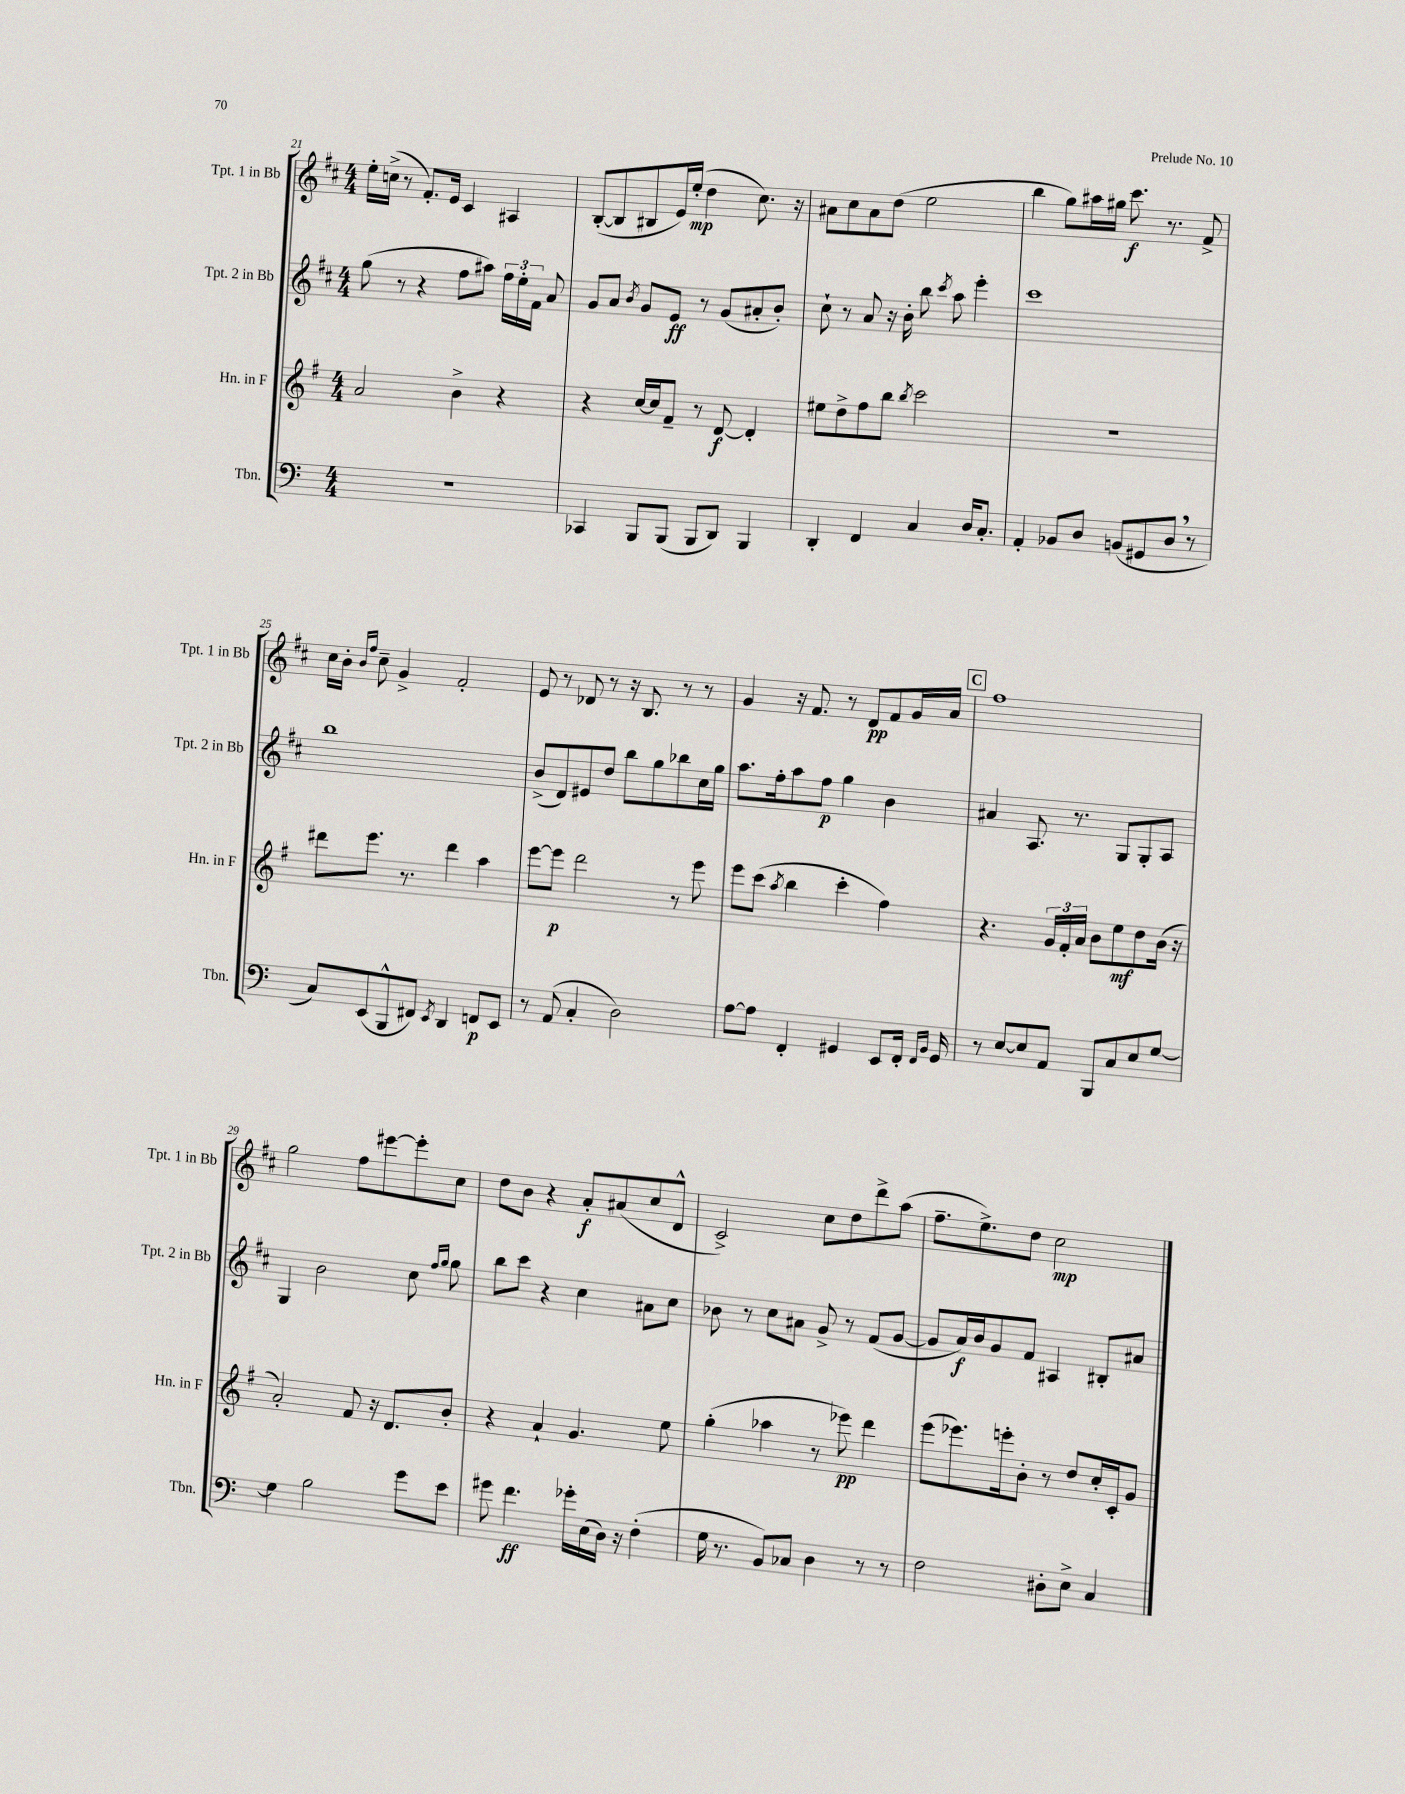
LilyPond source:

<<
\new StaffGroup <<
\new Staff = "s0" \with { instrumentName = "Tpt. 1 in Bb" shortInstrumentName = "Tpt. 1 in Bb" } {
    \clef treble \key d \major \numericTimeSignature \time 4/4
    \autoBeamOff e''16[-. c''16]->( r8 fis'8.[-.) e'16] cis'4 ais4 |
    b8[~-.( b8 bis8 e'16) e''16]-.\mp( d''4 cis''8.) r16 |
    ais'8[ cis''8 ais'8 d''8]( e''2 |
    b''4 g''8[) ais''16 gis''16] cis'''8.\f r8. fis'8-> |
    cis''16[ b'16]-. \grace { b'16[ fis''16] } cis''8-- g'4-> fis'2-. |
    e'8 r8 des'8 r8 r16 b8. r8 r8 |
    g'4 r16 fis'8. r8 d'8[\pp fis'8 g'16 a'16] |
    \mark \markup { \box "C" } fis''1 |
    g''2 fis''8[ eis'''8~ eis'''8-. cis''8] |
    d''8[ b'8] r4 a'8[-.\f ais'8( cis''8 d'8]-^ |
    cis'2->) cis''8[ d''8 d'''8-> a''8]( |
    fis''8.[-- e''8.->) d''8] cis''2\mp \bar "|." |
}
\new Staff = "s1" \with { instrumentName = "Tpt. 2 in Bb" shortInstrumentName = "Tpt. 2 in Bb" } {
    \clef treble \key d \major \numericTimeSignature \time 4/4
    \autoBeamOff g''8( r8 r4 fis''8[ ais''8]) \tuplet 3/2 { fis''16[ e''16-. fis'16] } a'8 |
    g'8[ a'8] \acciaccatura { b'8 } g'8[ e'8]\ff r8 g'8[( ais'8-. b'8]-.) |
    cis''8-! r8 a'8 r16 b'16-. b''8 \acciaccatura { cis'''8 } a''8 e'''4-. |
    cis'''1 |
    b''1 |
    b'8[->( d'8) eis'8 d''8] b''8[ g''8 bes''8 cis''16 g''16] |
    a''8.[ fis''16-. a''8 fis''8]\p g''4 b'4 |
    \mark \markup { \box "C" } ais'4 a8. r8. g8[ g8-. a8] |
    g4 b'2 cis''8 \grace { fis''16[ g''16] } g''8 |
    b''8[ cis'''8] r4 cis''4 ais'8[ cis''8] |
    bes'8 r8 cis''8[ ais'8] g'8-> r8 fis'8[( g'8]~ |
    g'8[ a'16\f) b'16 g'8 fis'8] ais4 bis8[-. ais'8] \bar "|." |
}
\new Staff = "s2" \with { instrumentName = "Hn. in F" shortInstrumentName = "Hn. in F" } {
    \clef treble \key g \major \numericTimeSignature \time 4/4
    \autoBeamOff a'2 b'4-> r4 |
    r4 c''16[~ c''16 fis'8]-- r8 d'8~\f d'4-. |
    eis''8[ d''8-> fis''8 b''8] \acciaccatura { b''8 } c'''2 |
    r1 |
    dis'''8[ e'''8.] r8. dis'''4 a''4 |
    e'''8[~ e'''8]\p d'''2 r8 e'''8 |
    e'''8[ c'''8]( \acciaccatura { a''8 } b''4 c'''4-. fis''4) |
    \mark \markup { \box "C" } r4. \tuplet 3/2 { g'16[ fis'16-. a'16] } b'8[ e''8\mf d''8 b'16]( r16 |
    a'2-.) fis'8 r16 d'8.[ b'8]-. |
    r4 a'4-! g'4. e''8 |
    g''4-.( aes''4 r8 ees'''8\pp) d'''4 |
    e'''8[( ees'''8.) e'''16-. b'8]-. r8 d''8[ c''16-. c'16-. g'8] \bar "|." |
}
\new Staff = "s3" \with { instrumentName = "Tbn." shortInstrumentName = "Tbn." } {
    \clef bass \key c \major \numericTimeSignature \time 4/4
    \autoBeamOff R1 |
    ces,4 b,,8[ b,,8]( b,,8[ d,8]) b,,4 |
    d,4-. f,4 c4 d16[ c8.]-. |
    a,4-. bes,8[ d8] b,8[( gis,8 d8] \breathe r8 |
    c8[) e,8( b,,8-^ fis,8]) \acciaccatura { e,8 } d,4 f,8[\p e,8] |
    r8 a,8( c4-. d2) |
    a8[~ a8] f,4-. gis,4 e,8[ f,16]-. \grace { f,16[ b,16] } gis,16 |
    \mark \markup { \box "C" } r8 e8[~ e8 a,8] b,,8[ c8 e8 g8]~ |
    g4 b2 g'8[ e'8] |
    gis'8 f'4.\ff ges'16[-. e16( d16]) r16 f4-.( |
    g16 r8. b,8[) ces8] d4 r8 r8 |
    f2 dis8[-. e8]-> c4 \bar "|." |
}
>>
>>
\layout { \context { \Score currentBarNumber = #21 } }
